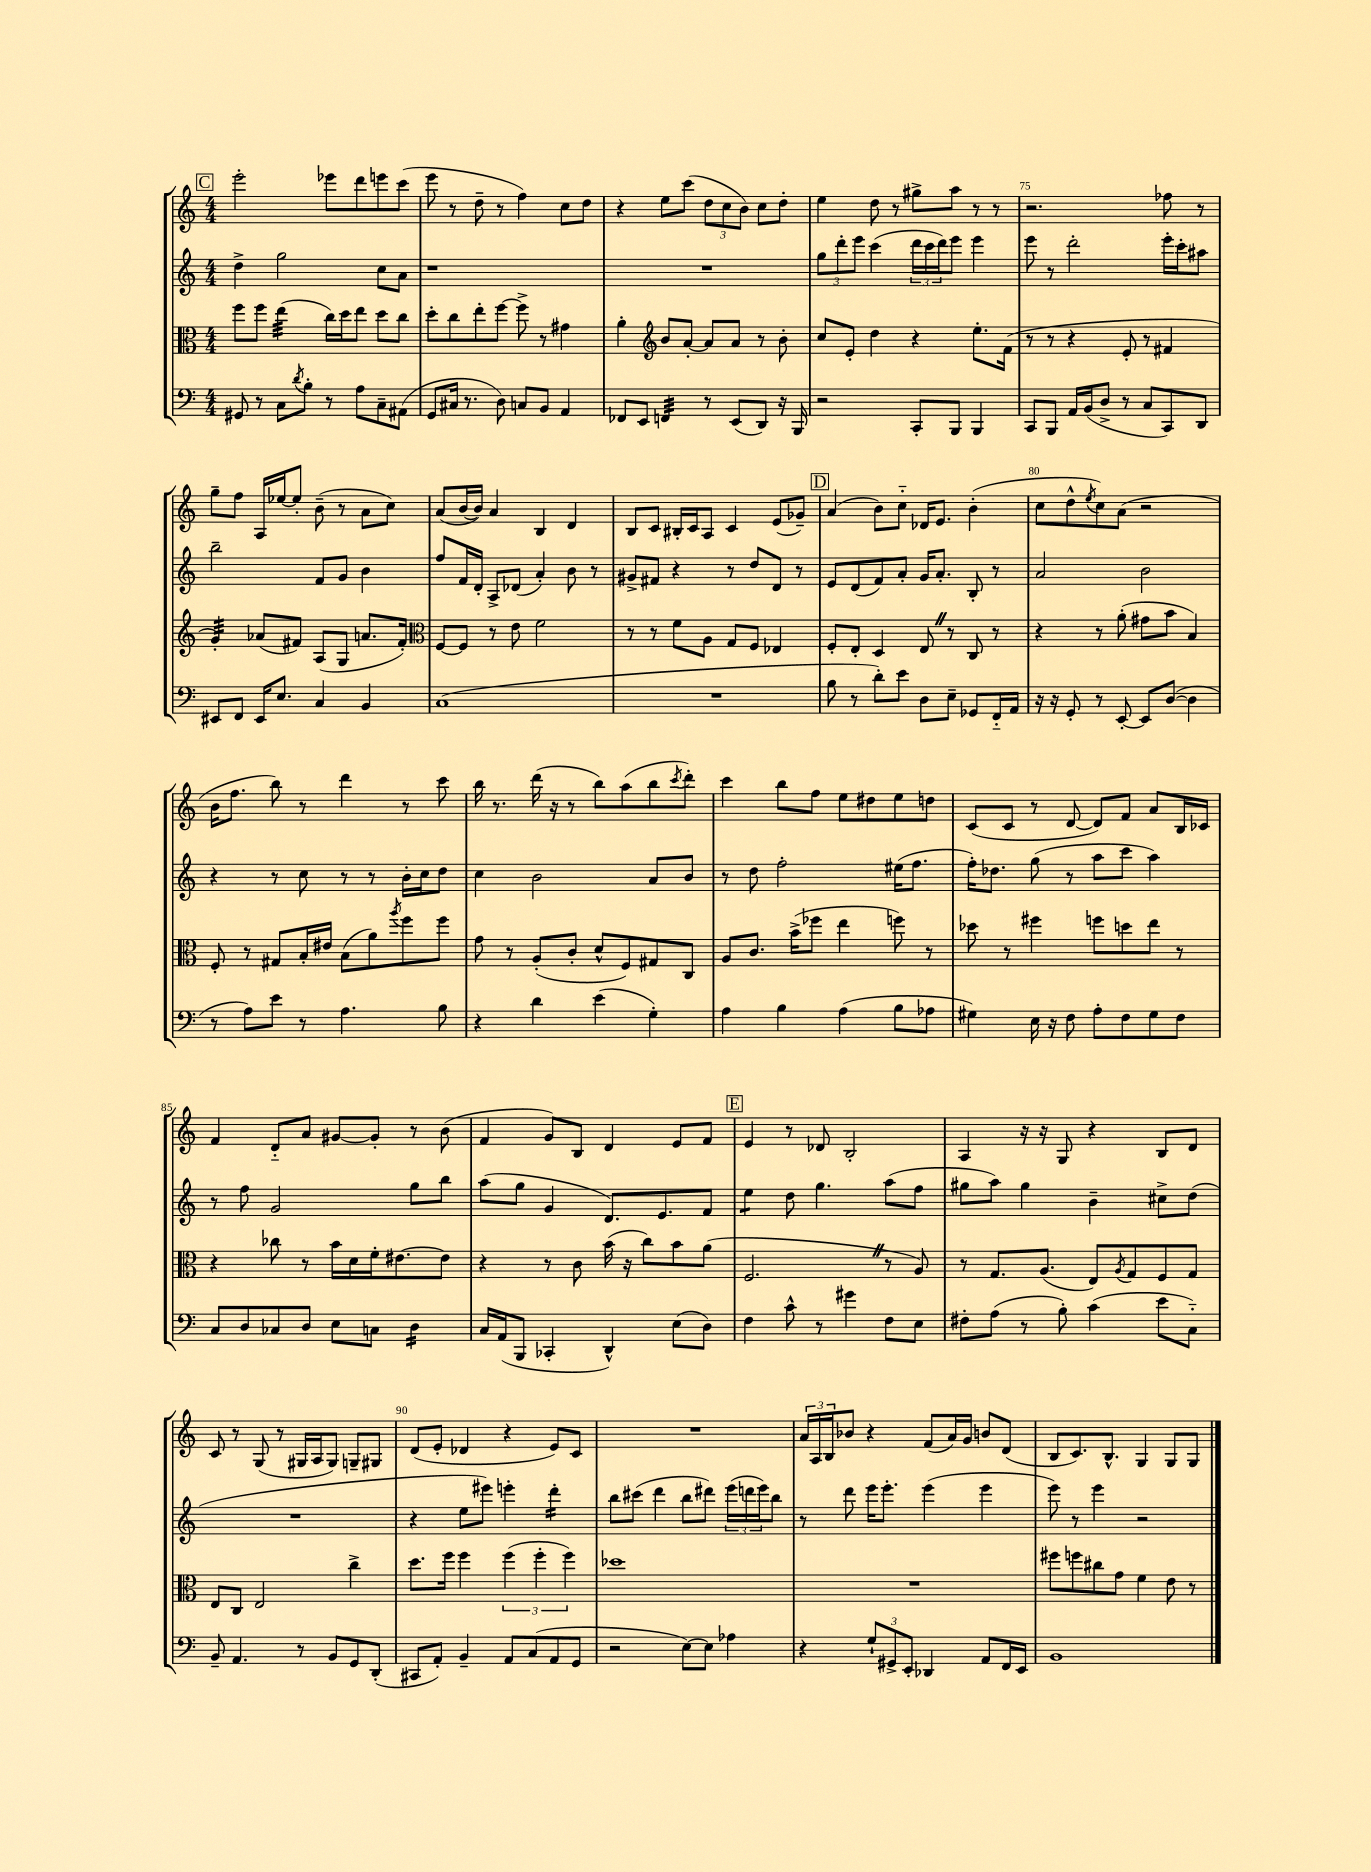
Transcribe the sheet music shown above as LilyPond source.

<<
\new StaffGroup <<
\new Staff = "s0" {
    \clef treble \key c \major \numericTimeSignature \time 4/4
    \mark \markup { \box "C" } e'''2-. ees'''8 d'''8 e'''8 c'''8( |
    e'''8 r8 d''8-- r8 f''4) c''8 d''8 |
    r4 e''8 c'''8( \tuplet 3/2 { d''8 c''8 b'8) } c''8 d''8-. |
    e''4 d''8 r8 gis''8-> a''8 r8 r8 |
    r2. fes''8 r8 |
    g''8-- f''8 a16 ees''16~ ees''8-. b'8--( r8 a'8 c''8) |
    a'8( b'16~ b'16) a'4 b4 d'4 |
    b8 c'8 bis16-. c'16 a8 c'4 e'8( ges'8--) |
    \mark \markup { \box "D" } a'4( b'8) c''8-_ des'16 e'8. b'4-.( |
    c''8 d''8-^ \acciaccatura { e''8 } c''8) a'8( r2 |
    b'16 f''8. b''8) r8 d'''4 r8 c'''8 |
    b''16 r8. d'''16( r16 r8 b''8) a''8( b''8 \acciaccatura { c'''8 } d'''8-.) |
    c'''4 b''8 f''8 e''8 dis''8 e''8 d''8 |
    c'8( c'8 r8 d'8~ d'8) f'8 a'8 b16 ces'16 |
    f'4 d'8-_ a'8 gis'8~ gis'8-. r8 b'8( |
    f'4 g'8) b8 d'4 e'8 f'8 |
    \mark \markup { \box "E" } e'4 r8 des'8 b2-. |
    a4 r16 r16 g8 r4 b8 d'8 |
    c'8 r8 g8( r8 gis16 a16 gis8) g8-- gis8 |
    d'8( e'8-. des'4 r4 e'8) c'8 |
    R1 |
    \tuplet 3/2 { a'16 a16 b16 } bes'8 r4 f'8( a'16) g'16 b'8 d'8( |
    b8 c'8.) b8.-^ g4 g8 g8 \bar "|." |
}
\new Staff = "s1" {
    \clef treble \key c \major \numericTimeSignature \time 4/4
    \mark \markup { \box "C" } d''4-> g''2 c''8 a'8 |
    r1 |
    R1 |
    \tuplet 3/2 { g''8 d'''8-. e'''8 } c'''4( \tuplet 3/2 { d'''16 c'''16 d'''16) } e'''8 e'''4 |
    e'''8 r8 d'''2-. e'''16-. c'''16-. ais''8 |
    b''2-- f'8 g'8 b'4 |
    f''8 f'16 d'16-. a8-> des'8( a'4-.) b'8 r8 |
    gis'8-> fis'8 r4 r8 d''8 d'8 r8 |
    \mark \markup { \box "D" } e'8 d'8( f'8) a'8-. g'16 a'8.-. b8-. r8 |
    a'2 b'2 |
    r4 r8 c''8 r8 r8 b'16-. c''16 d''8 |
    c''4 b'2 a'8 b'8 |
    r8 d''8 f''2-. eis''16( f''8. |
    f''16-.) des''8. g''8( r8 a''8 c'''8 a''4) |
    r8 f''8 g'2 g''8 b''8 |
    a''8( g''8 g'4 d'8.) e'8. f'8 |
    \mark \markup { \box "E" } e''4:8 d''8 g''4. a''8( f''8 |
    gis''8 a''8) gis''4 b'4-- cis''8-> d''8( |
    R1 |
    r4 e''8 eis'''8) e'''4-. d'''4:16-. |
    b''8 cis'''8( d'''4 b''8 dis'''8) \tuplet 3/2 { e'''16( d'''16 e'''16) } b''8 |
    r8 d'''8 e'''16 e'''8.-. e'''4( e'''4 |
    e'''8) r8 e'''4 r2 \bar "|." |
}
\new Staff = "s2" {
    \clef alto \key c \major \numericTimeSignature \time 4/4
    \mark \markup { \box "C" } f''8 f''8 e''4:32( c''16) d''16 e''8 d''8 c''8 |
    d''8-. c''8 e''8-. f''8~ f''8-> r8 gis'4 |
    a'4-. \clef treble b'8 a'8~-. a'8 a'8 r8 b'8-. |
    c''8 e'8-. d''4 r4 e''8.-. f'16( |
    r8 r8 r4 e'8-. r8 fis'4 |
    g'4:32-.) aes'8( fis'8) a8( g8 a'8. fis'16-.) |
    \clef alto f8~ f8 r8 e'8 f'2 |
    r8 r8 f'8 a8 g8 f8 ees4 |
    \mark \markup { \box "D" } f8-. e8-. d4 e8 \once \override BreathingSign.text = \markup { \musicglyph "scripts.caesura.straight" } \breathe r8 c8 r8 |
    r4 r8 a'8-.( gis'8 b'8 b4) |
    f8-. r8 gis8 b16-. eis'16 b8( a'8) \acciaccatura { a''8 } f''8 f''8 |
    g'8 r8 a8-.( c'8-. d'8-^ f8) gis8 c8 |
    a8 c'8. b'16->( fes''8 e''4 f''8) r8 |
    des''8 r8 fis''4 f''8 d''8 e''8 r8 |
    r4 ces''8 r8 b'16 d'16 f'16-. eis'8.~ eis'8 |
    r4 r8 c'8 b'16( r16 c''8) b'8 a'8( |
    \mark \markup { \box "E" } f2. \once \override BreathingSign.text = \markup { \musicglyph "scripts.caesura.straight" } \breathe r8 a8) |
    r8 g8. a8.( e8) \acciaccatura { a8 } g8 f8 g8 |
    e8 c8 e2 c''4-> |
    d''8. f''16 f''4 \tuplet 3/2 { f''4( f''4-. f''4) } |
    des''1 |
    R1 |
    fis''8 f''8 cis''8 g'8 f'4 e'8 r8 \bar "|." |
}
\new Staff = "s3" {
    \clef bass \key c \major \numericTimeSignature \time 4/4
    \mark \markup { \box "C" } gis,8 r8 c8 \acciaccatura { d'8 } b8-. r8 a8 c8-- ais,8( |
    g,8 cis16 r8. d8) c8 b,8 a,4 |
    fes,8 e,8 f,4:32 r8 e,8( d,8) r16 b,,16 |
    r2 c,8-. b,,8 b,,4 |
    c,8 b,,8 a,16 b,16( d8-> r8 c8 c,8) d,8 |
    eis,8 f,8 eis,16 e8. c4 b,4 |
    c1( |
    R1 |
    \mark \markup { \box "D" } b8 r8 d'8-.) e'8 d8 e8-- ges,8 f,16-_ a,16 |
    r16 r16 g,8-. r8 e,8~-. e,8 d8~( d4 |
    r8 a8) e'8 r8 a4. b8 |
    r4 d'4 e'4( g4-.) |
    a4 b4 a4( b8 aes8 |
    gis4) e16 r16 f8 a8-. f8 gis8 f8 |
    c8 d8 ces8 d8 e8 c8 d4:16 |
    c16 a,16( b,,8 ces,4-. d,4-^) e8( d8) |
    \mark \markup { \box "E" } f4 c'8-^ r8 gis'4 f8 e8 |
    fis8-. a8( r8 b8-.) c'4( e'8 c8-_) |
    b,8-- a,4. r8 b,8 g,8 d,8-.( |
    cis,8 a,8-.) b,4-- a,8 c8( a,8 g,8 |
    r2 e8~) e8 aes4 |
    r4 \tuplet 3/2 { g8-! gis,8-> e,8-. } des,4 a,8 f,16 e,16 |
    b,1 \bar "|." |
}
>>
>>
\layout { \context { \Score currentBarNumber = #71 \override BarNumber.break-visibility = ##(#f #t #t) barNumberVisibility = #(every-nth-bar-number-visible 5) } }
